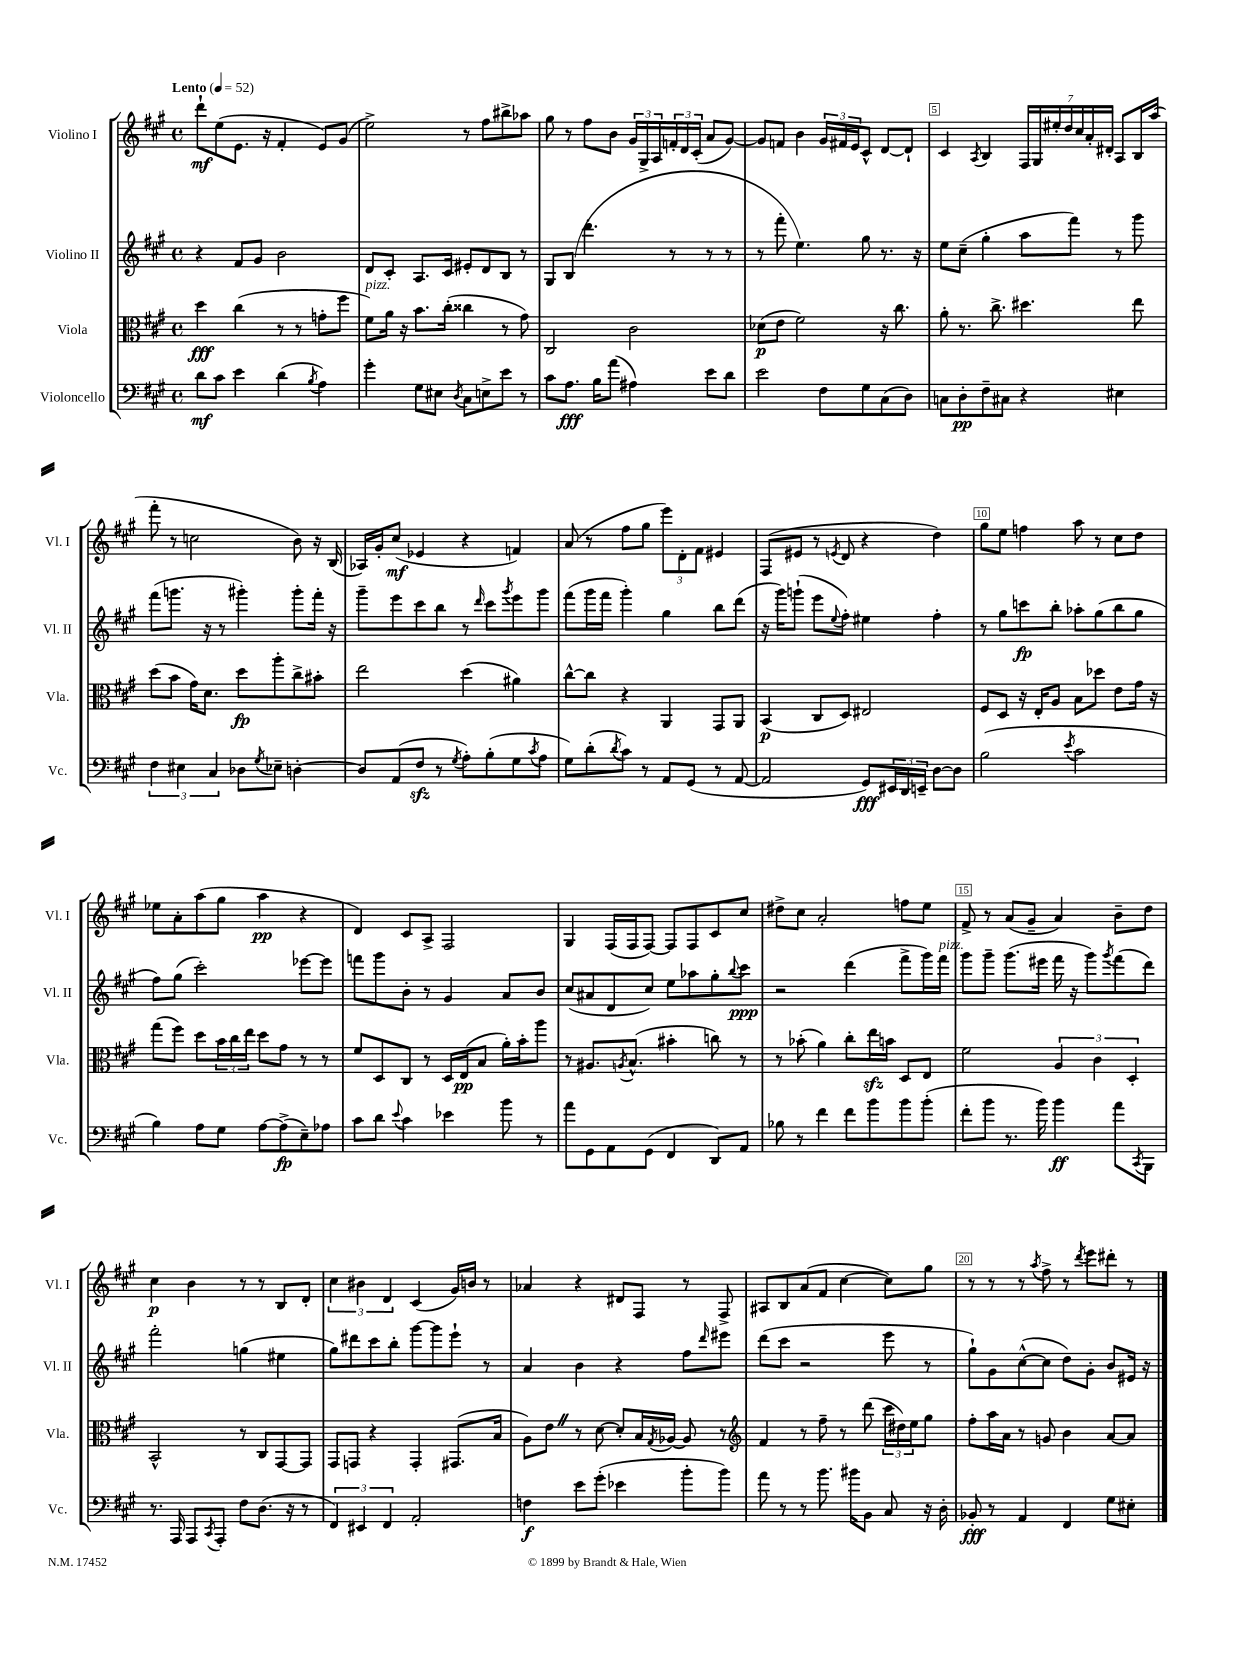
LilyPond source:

<<
\new StaffGroup <<
\new Staff = "s0" \with { instrumentName = "Violino I" shortInstrumentName = "Vl. I" } {
    \clef treble \key a \major \defaultTimeSignature \time 4/4 \tempo "Lento" 4 = 52
    d'''8-!\mf e''8( e'8. r16 fis'4-. e'8) gis'8( |
    e''2->) r8 fis''8 bis''8-> aes''8 |
    gis''8 r8 fis''8 b'8 \tuplet 3/2 { gis'16 gis16-> a16 } \tuplet 3/2 { f'16-. d'16 cis'16-.( } a'8 gis'8~) |
    gis'8 f'8 b'4 \tuplet 3/2 { gis'16 fis'16 e'16 } cis'8-^ d'8~ d'8-! |
    cis'4 \acciaccatura { a8 } b4 \tuplet 7/4 { fis16 gis16 eis''16-. d''16 cis''16 a'16-. dis'16-. } a8 b16 a''16( |
    fis'''8-. r8 c''2 b'8) r16 b16( |
    aes16) gis'16-. cis''8\mf( ees'4 r4 f'4) |
    a'8( r8 fis''8 gis''8 \tuplet 3/2 { e'''8) d'8-. fis'8 } eis'4 |
    fis8( eis'8 r8 \acciaccatura { e'8 } d'8 r4 d''4) |
    gis''8 e''8 f''4 a''8 r8 cis''8 d''8 |
    ees''8 a'8-. a''8( gis''8 a''4\pp r4 |
    d'4) cis'8 a8-> fis2 |
    gis4 fis16( fis16 fis8~) fis8 fis8 cis'8 cis''8 |
    dis''8-> cis''8 a'2-. f''8 e''8 |
    fis'8-> r8 a'8( gis'8-- a'4) b'8-- d''8 |
    cis''4\p b'4 r8 r8 b8 d'8-. |
    \tuplet 3/2 { cis''4 bis'4 d'4 } cis'4( gis'16) b'16 r8 |
    aes'4 r4 dis'8 fis8 r8 fis8-> |
    ais8 b8 a'8( fis'8 cis''4~ cis''8) gis''8 |
    r8 r8 r8 \acciaccatura { a''8 } fis''8-> r8 \acciaccatura { d'''8 } e'''8 dis'''8-. r8 \bar "|." |
}
\new Staff = "s1" \with { instrumentName = "Violino II" shortInstrumentName = "Vl. II" } {
    \clef treble \key a \major \defaultTimeSignature \time 4/4
    r4 fis'8 gis'8 b'2 |
    d'8 cis'8-. a8. cis'16 eis'8-. d'8 b8 r8 |
    gis8 b8( d'''4.-. r8 r8 r8 |
    r8 fis'''8-. e''4.) gis''8 r8. r16 |
    e''8 cis''8--( gis''4-. a''8 fis'''8) r8 gis'''8 |
    fis'''8( g'''8. r16 r8 gis'''4-.) gis'''8-. fis'''16-. r16 |
    gis'''8-- e'''8 cis'''8 b''8 r8 \grace { d'''16 } cis'''8 \acciaccatura { gis'''8 } e'''8 gis'''8 |
    fis'''8( gis'''16 fis'''16 gis'''4-.) gis''4 b''8 d'''8( |
    r16 gis'''16) g'''8-!( e'''8 \appoggiatura { e''8 } fis''8-.) eis''4 fis''4-. |
    r8 gis''8 c'''8\fp b''8-. aes''8-. gis''8( b''8 gis''8 |
    fis''8) gis''8( cis'''2-.) ees'''8~ ees'''8 |
    f'''8 gis'''8 b'8-. r8 gis'4 a'8 b'8 |
    cis''8( ais'8 d'8 cis''8) e''8 aes''8 gis''8-. \appoggiatura { b''8 } cis'''8\ppp |
    r2 d'''4( fis'''8-> gis'''16) fis'''16^\markup { \italic "pizz." } |
    gis'''8 gis'''8-- gis'''8.( eis'''16 fis'''16 r16 gis'''8) \acciaccatura { gis'''8 } fis'''8( d'''8) |
    fis'''2-. g''4( eis''4 |
    gis''8) dis'''8 cis'''8 b''8-. gis'''8~ gis'''8 e'''8-! r8 |
    a'4 b'4 r4 fis''8 \grace { d'''16 } eis'''8 |
    d'''8( cis'''8 r2 e'''8 r8 |
    gis''8-!) gis'8 cis''8~-^( cis''8 d''8) gis'8-. b'8 eis'16 r16 \bar "|." |
}
\new Staff = "s2" \with { instrumentName = "Viola" shortInstrumentName = "Vla." } {
    \clef alto \key a \major \defaultTimeSignature \time 4/4
    d''4\fff cis''4( r8 r8 g'8-. fis''8 |
    fis'8^\markup { \italic "pizz." }) a'16 r16 b'8. cis''16-.( cisis''4 r8 gis'8) |
    cis2 cis'2 |
    des'8\p( e'8 fis'2) r16 cis''8. |
    a'8-. r8. cis''8.-> dis''4. e''8 |
    d''8( b'8 gis'16) d'8. d''8\fp a''8-. cis''8-> bis'8-. |
    e''2 d''4( ais'4) |
    cis''8~-^ cis''8 r4 a,4 gis,8 a,8 |
    b,4\p( cis8 d8) eis2 |
    fis8 d8 r16 e16-. a8 b8 des''8 e'8 gis'16 r16 |
    gis''8( fis''8) d''8 \tuplet 3/2 { b'16 cis''16 e''16 } d''8 gis'8 r8 r8 |
    fis'8 d8 cis8 r8 d16 e16\pp( b8 a'16-.) b'16-. a''8 |
    r8 ais8. \acciaccatura { a8 } b8.-^( bis'4-. c''8) r8 |
    r8 bes'8-.( a'4) cis''8-. e''16\sfz b'16 d8 e8 |
    fis'2 \tuplet 3/2 { a4 cis'4 d4-. } |
    b,2-^ r8 cis8 gis,8~ gis,8 |
    gis,8 g,8 r4 g,4-. gis,8.( b16 |
    a8) e'8 \once \override BreathingSign.text = \markup { \musicglyph "scripts.caesura.straight" } \breathe r8 d'8~ d'8-. b16 \acciaccatura { gis8 } aes16~ aes8 r8 |
    \clef treble fis'4 r8 fis''8-- r8 d'''8( \tuplet 3/2 { cis'''16 dis''16) e''16 } gis''8 |
    fis''8-. a''16 a'16 r8 g'8 b'4 a'8~ a'8 \bar "|." |
}
\new Staff = "s3" \with { instrumentName = "Violoncello" shortInstrumentName = "Vc." } {
    \clef bass \key a \major \defaultTimeSignature \time 4/4
    d'8\mf cis'8 e'4 d'4( \acciaccatura { b8 } a4) |
    gis'4-. gis8 eis8 \acciaccatura { d8 } cis8 e8-> e'8 r8 |
    cis'8 a8.\fff b16 a'8( ais4) e'8 d'8 |
    e'2 fis8 gis8 cis8( d8) |
    c8 d8-.\pp fis8-- cis8 r4 eis4 |
    \tuplet 3/2 { fis4 eis4 cis4 } des8 \acciaccatura { gis8 } ees8-- d4~-. |
    d8 a,8( fis8\sfz r8 \acciaccatura { gis8 } a8-.) b8-.( gis8 \acciaccatura { cis'8 } a8 |
    gis8) d'8-.( \acciaccatura { d'8 } cis'8) r8 a,8 gis,8( r8 a,8~ |
    a,2 gis,8\fff) \tuplet 3/2 { eis,16 d,16 e,16-- } d8~ d8 |
    b2( \acciaccatura { e'8 } cis'2 |
    b4) a8 gis8 a8~ a8->\fp( e8--) aes8 |
    cis'8 d'8 \appoggiatura { e'8 } cis'4 ees'4 b'8 r8 |
    a'8 gis,8 a,8 gis,8( fis,4 d,8) a,8 |
    bes8 r8 fis'4 fis'8 b'8 b'8 b'8-.( |
    fis'8-. b'8 r8. b'16) b'4\ff a'8 \acciaccatura { cis,8 } b,,8 |
    r8. a,,16 a,,8 \acciaccatura { cis,8 } a,,8-. fis8 d8.( r16 r8 |
    \tuplet 3/2 { fis,4) eis,4 fis,4 } a,2-. |
    f4\f e'8 gis'8-.( ees'4 b'8-. b'8) |
    a'8 r8 r8 b'8. bis'16 b,8 cis8 r16 d16-. |
    bes,8-.\fff r8 a,4 fis,4 gis8 eis8-. \bar "|." |
}
>>
>>
\layout { \context { \Score \override BarNumber.break-visibility = ##(#f #t #t) barNumberVisibility = #(every-nth-bar-number-visible 5) \override BarNumber.stencil = #(make-stencil-boxer 0.1 0.3 ly:text-interface::print) } }
